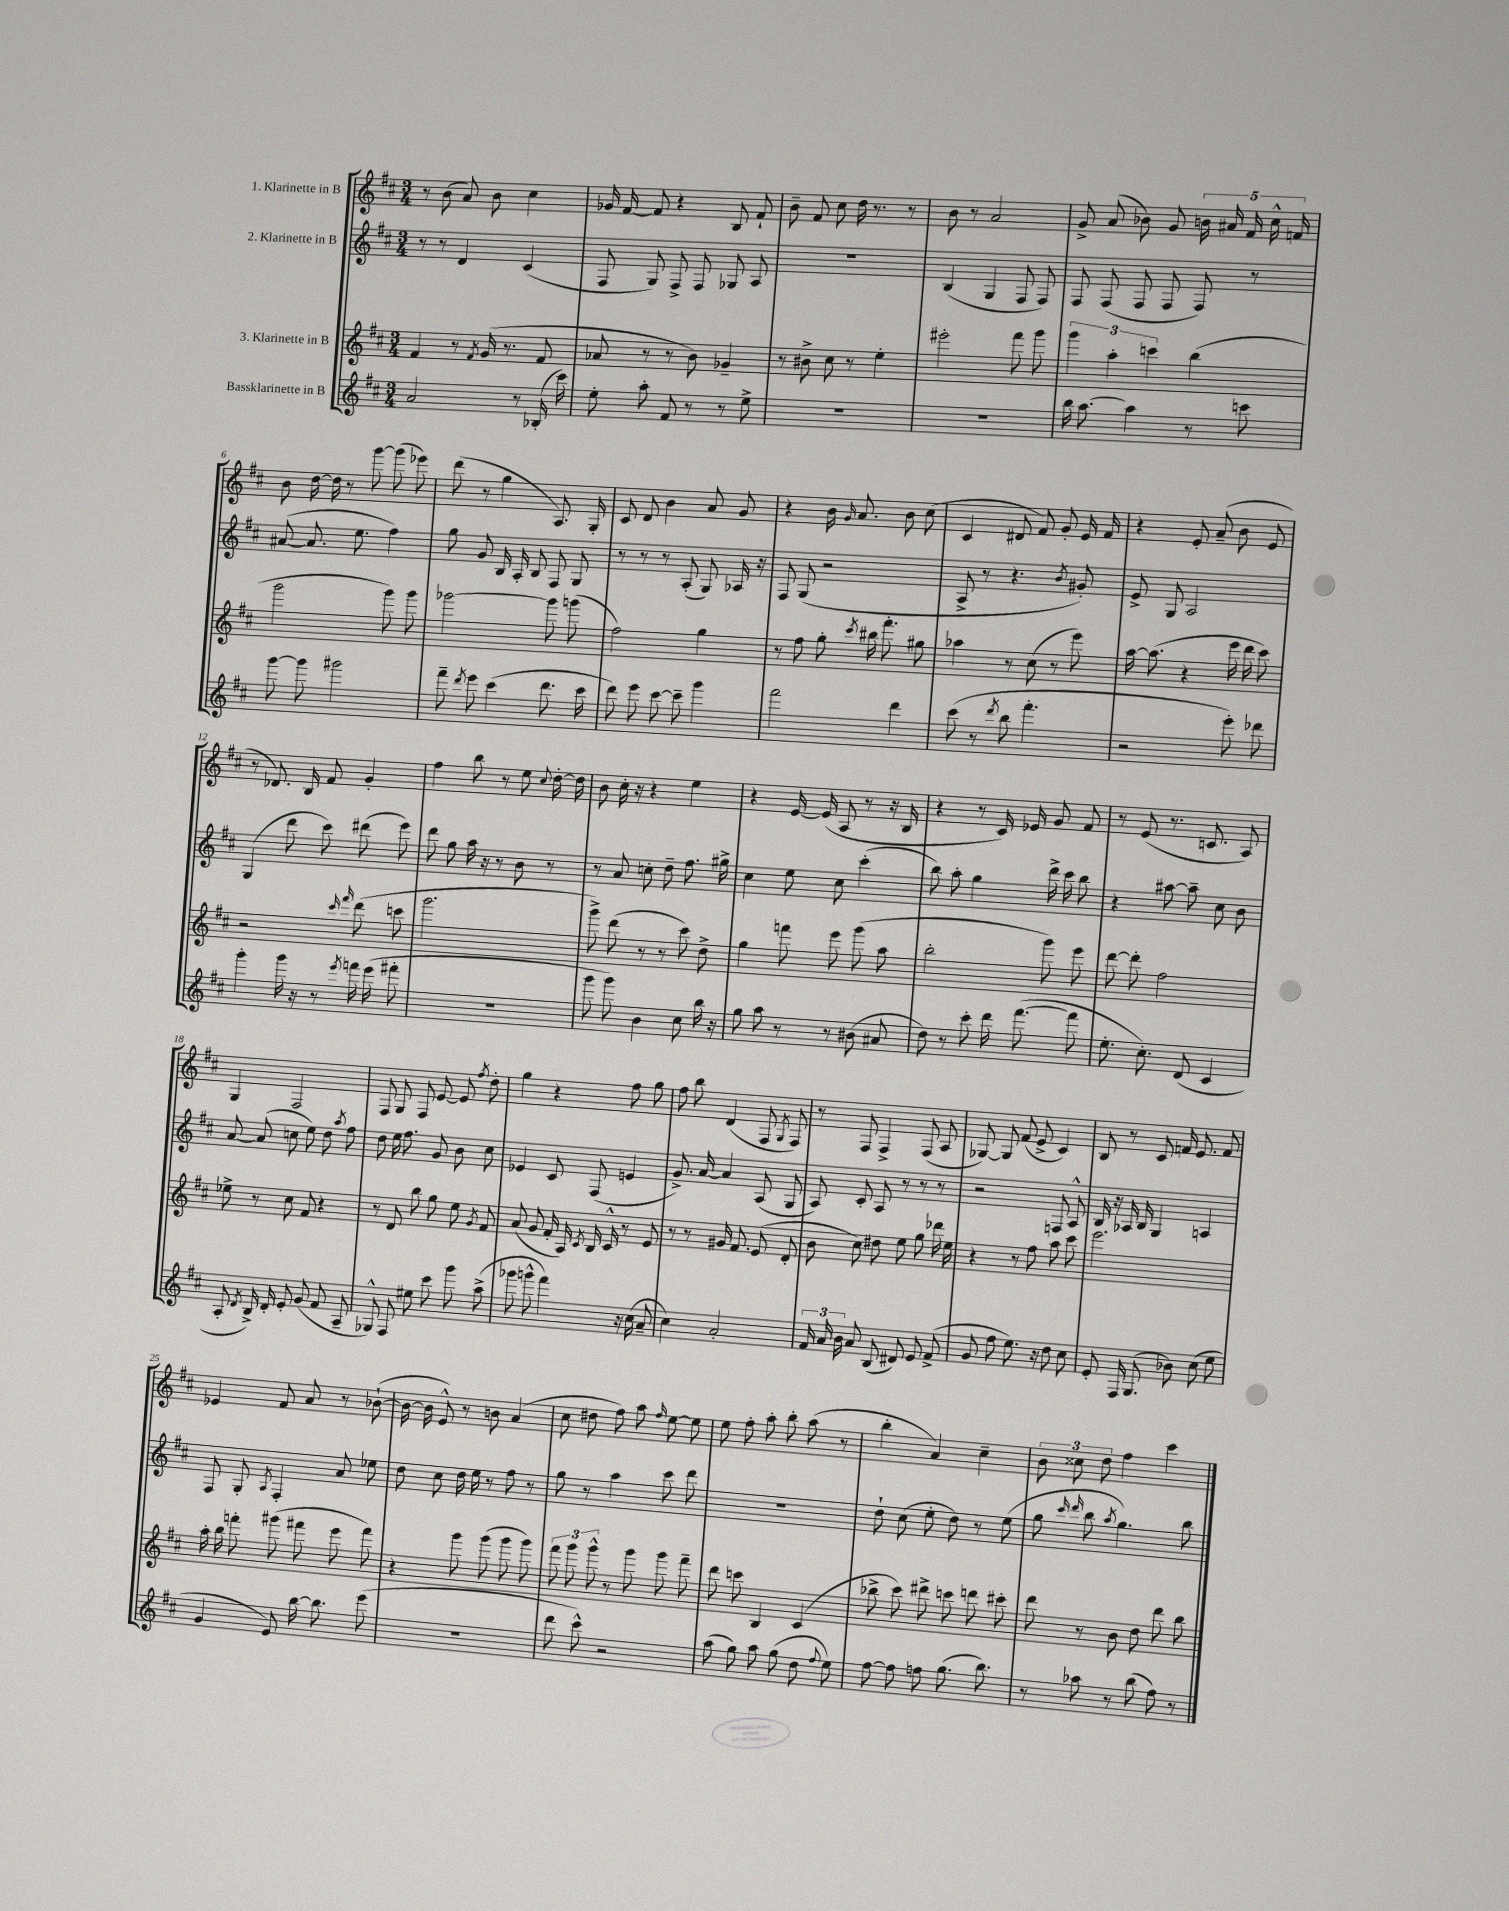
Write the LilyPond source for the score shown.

<<
\new StaffGroup <<
\new Staff = "s0" \with { instrumentName = "1. Klarinette in B" } {
    \clef treble \key d \major \numericTimeSignature \time 3/4
    \autoBeamOff r8 b'8( a'8) b'8 cis''4 |
    ges'16 fis'16~ fis'8 r4 b8 fis'8-! |
    b'8-- fis'8 cis''8 d''16 r8. r8 |
    b'8 r8 a'2 |
    g'8-> a'8( bes'8) g'8 \tuplet 5/4 { b'16 ais'16 fis'16 cis''16-^ f'16 } |
    b'8 d''16~ d''16 r8 g'''8~ g'''8( ees'''8) |
    d'''8( r8 g''4 a8.) g16-. |
    cis'8 d'8 b'4 a'8 g'8 |
    r4 b'16 \grace { g'16 } a'8. b'8 cis''8( |
    cis'4 dis'8 fis'8) g'8-. e'16 fis'16 |
    r4 e'8-. a'8--( b'8 e'8 |
    r8 des'8.) b16 fis'8 g'4-. |
    fis''4 b''8 r8 e''8 \appoggiatura { cis''8 } d''16~-. d''16 |
    b'8 cis''16-. r16 r4 e''4 |
    r4 e'16~ e'16( a8 r8 r16 b16 |
    r4 r8 cis'16) ees'16 g'8 fis'8 |
    r8 e'8( r8. c'8. a8) |
    g4 fis2 |
    fis8 g8 fis8 e'8~ e'8 \acciaccatura { fis''8 } d''8-. |
    g''4 r4 fis''8 g''8 |
    fis''8 b''8 d'4( fis8 \acciaccatura { g8 } fis8) |
    r8 fis8 fis4-> fis8( a8 |
    ges8~) ges8 fis'8( e'8-> cis'4) |
    b8 r8 cis'8 f'16 e'8. f'8 |
    ees'4 fis'8 a'8 r8 bes'8~-!( |
    bes'16~ bes'16 e'8-^) r8 b'8 a'4( |
    cis''8 dis''8 fis''8) a''8 \grace { fis''16 } e''8~ e''8 |
    e''8 fis''8-. a''8-. b''8-. a''8( r8 |
    b''4-. a'4) cis''4-- |
    \tuplet 3/2 { b'8 cisis''8 d''8 } fis''4 cis'''4 \bar "|." |
}
\new Staff = "s1" \with { instrumentName = "2. Klarinette in B" } {
    \clef treble \key d \major \numericTimeSignature \time 3/4
    \autoBeamOff r8 r8 d'4 cis'4( |
    fis8 g8) fis8-> fis8 ges8 a8 |
    R2. |
    b4( g4 fis8 fis8) |
    fis8 fis8( fis8 fis8 fis8) r8 |
    ais'8~( ais'8. e''8. fis''4) |
    g''8 g'8 b16 a16-. b8 fis8 g8 |
    r8 r8 r8 a8-.( g8) aes16 r16 |
    fis8 g8( r2 |
    a8-> r8 r4. \acciaccatura { b'8 } gis'8-.) |
    e'8-> g8 a2 |
    g4( d'''8 cis'''8) dis'''8( e'''8) |
    d'''8 g''8 a''16 r16 r8 b'8 r8 |
    r8 a'8 c''8-. d''8-- fis''8. gis''16-> |
    cis''4 e''8 cis''8 cis'''4-.( |
    b''8) a''8-. g''4 d'''16-> cis'''16 b''8 |
    r4 ais''8~ ais''8-- cis''8 b'8 |
    a'8~ a'8( c''8 e''8) d''8 \acciaccatura { a''8 } fis''8 |
    d''8 e''16 fis''8. g'8 b'8 cis''8 |
    ees'4 cis'8 fis8( e'4 |
    g'8.->) a'16~ a'4 a8( g8 |
    a8) cis'8-. a8 r8 r8 r8 |
    r2 f8 a8-^ |
    b16 r16 aes16 b16 g4 a4 |
    fis8 g8-. \acciaccatura { a8 } fis4-. a'8 ees''8 |
    d''8 cis''8 d''16 e''16 r8 fis''8 r8 |
    g''8 r8 a''4 cis'''8 d'''8 |
    r2. |
    d''8-! cis''8( e''8-. d''8) r8 e''8( |
    g''8 \grace { cis'''16 d'''16 } b''8 \acciaccatura { a''8 } g''4.) b''8 \bar "|." |
}
\new Staff = "s2" \with { instrumentName = "3. Klarinette in B" } {
    \clef treble \key d \major \numericTimeSignature \time 3/4
    \autoBeamOff fis'4 r8 \acciaccatura { fis'8 } g'16( r8. fis'8 |
    aes'8 r8 r8 b'8) ges'4-- |
    r8 bis'8-> cis''8 r8 e''4-. |
    eis'''2-. fis'''8 g'''8 |
    \tuplet 3/2 { g'''4 a''4-. c'''4 } b''4( |
    g'''2 g'''8) g'''8 |
    ges'''2~ ges'''8 g'''8( |
    fis''2) g''4 |
    r8 fis''8 g''8-. \acciaccatura { cis'''8 } bis''16 fis'''8.-. gis''8 |
    aes''4 r8 cis''8( r8 e'''8) |
    a''16~ a''8.( r4 e'''16 d'''16 cis'''8) |
    r2 \grace { cis'''16 fis'''16 } d'''8( c'''8 |
    g'''2. |
    g'''8->) d'''8( r8 r8 cis'''8) d''8-> |
    g''4 f'''8 e'''8 g'''8( a''8 |
    b''2-. g'''8) e'''8 |
    d'''8~ d'''8-. fis''2 |
    ees''8-> r8 cis''8 fis'8 r4 |
    r8 d'8 b''8 g''8 e''8 \acciaccatura { g'8 } fis'8 |
    a'8( g'8 fis'16-. a16) \acciaccatura { cis'8 } b16 cis'16-^ r8 e'8 |
    r8 r8 gis'16 fis'8. e'8( d'8-. |
    b'8 cis''8) dis''8 e''8 g''8 des'''16 e''16 |
    r4 r8 fis''8 a''8 cis'''8 |
    e'''2. |
    a''16-. b''16 f'''8-. gis'''8( fis'''8 e'''8 fis'''8) |
    r4 g'''8 g'''8( g'''8 g'''8) |
    \tuplet 3/2 { fis'''8 g'''8 g'''8-^ } r8 g'''8 g'''8 fis'''8-- |
    d'''8 c'''8 b4 cis'4( |
    bes''8-> cis'''8) dis'''8-> c'''8 d'''8 cis'''8-. |
    d'''8 r8 b'8 d''8 d'''8 b''8 \bar "|." |
}
\new Staff = "s3" \with { instrumentName = "Bassklarinette in B" } {
    \clef treble \key d \major \numericTimeSignature \time 3/4
    \autoBeamOff a'2 r8 bes16-.( cis'''16) |
    e''8-. a''8-. fis'8 r8 r8 e''8-> |
    R2. |
    R2. |
    b''16 a''8.~ a''4 r8 c'''8 |
    g'''8~ g'''8 gis'''2 |
    fis'''8-- \acciaccatura { d'''8 } e'''8 cis'''4( d'''8. cis'''16 |
    d'''8) e'''8 cis'''8~ cis'''8-- g'''4 |
    fis'''2 d'''4 |
    cis'''8( r8 \acciaccatura { d'''8 } b''8 fis'''4.-. |
    r2 e'''8-.) des'''8 |
    g'''4-. g'''16 r16 r8 \acciaccatura { e'''8 } f'''16 e'''16( fis'''8-. |
    R2. |
    g'''8 g'''8) b'4 cis''8 b''16 r16 |
    g''8 a''8 r8 r8 bis'8( ais'8 |
    d''8) r8 cis'''8-. d'''16 fis'''8.~( fis'''8 |
    e''8.-. cis''8.-.) d'8( cis'4 |
    a8-. \acciaccatura { d'8 } b16->) d'16-. e'8-. g'8( fis'8 a8-- |
    ges8-^) fis8 eis''8 cis'''8 g'''8 a''8->( |
    ges'''8 g'''8-^ fis'''4) r16 cis''16( a'8-- |
    cis''4) a'2-. |
    \tuplet 3/2 { fis'16 a'16 b'16 } a'8 b8( dis'8) e'8 fis'8->( |
    g'8 fis''8 e''8.) r16 d''8 cis''8 |
    e'8-. fis16 g8.( bes'8) cis''8( e''8 |
    g'4 e'8) b''16~ b''8. e'''8( |
    R2. |
    d'''8 cis'''8-^) r2 |
    a''8( g''8) a''8 g''8( d''8 \appoggiatura { fis''8 } e''8) |
    fis''8~ fis''8 f''8 g''8.( b''8.) |
    r8 aes''8 r8 b''8( fis''8) r8 \bar "|." |
}
>>
>>
